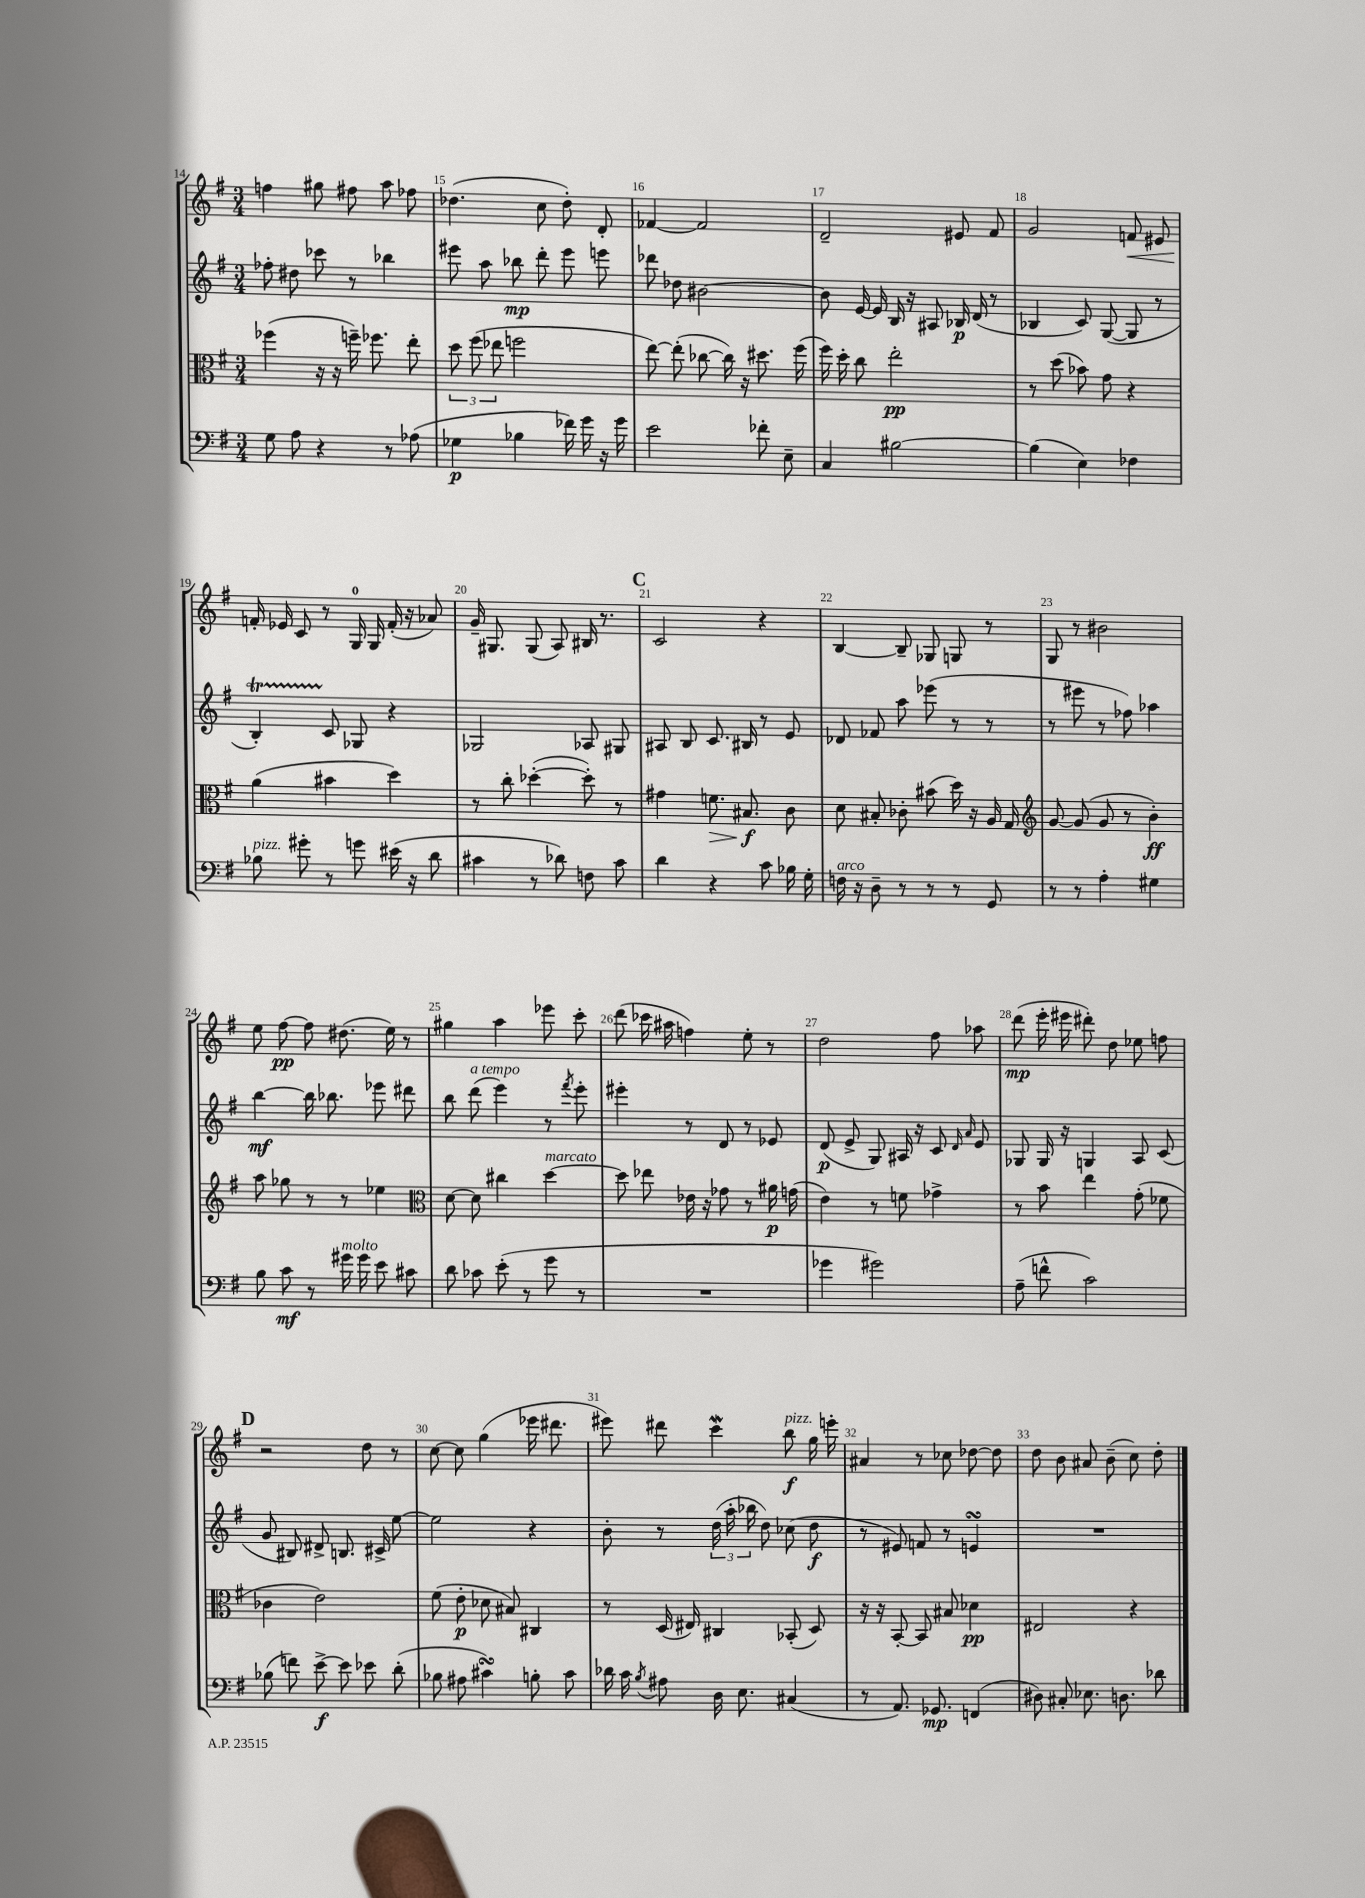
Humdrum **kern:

**kern	**dynam	**kern	**dynam	**kern	**dynam	**kern	**dynam
*part4	*part4	*part3	*part3	*part2	*part2	*part1	*part1
*staff4	*staff4	*staff3	*staff3	*staff2	*staff2	*staff1	*staff1
*clefF4	*	*clefC3	*	*clefG2	*	*clefG2	*
*k[f#]	*	*k[f#]	*	*k[f#]	*	*k[f#]	*
*M3/4	*	*M3/4	*	*M3/4	*	*M3/4	*
=14	=14	=14	=14	=14	=14	=14	=14
8G\	.	(4ff-X\	.	8ff-X'\	.	4ffn\	.
8A\	.	.	.	8dd#X\	.	.	.
4r	.	16r	.	8ccc-X\	.	8gg#X\	.
.	.	16r	.	.	.	.	.
.	.	16ffn~\)	.	8r	.	8ff#X\	.
.	.	8.ff-X\	.	.	.	.	.
8r	.	.	.	4bb-X\	.	8aa\	.
(8A-X\	.	8ee'\	.	.	.	8ff-X\	.
=15	=15	=15	=15	=15	=15	=15	=15
4G-X\	p	12dd\	.	8eee#X\	.	(4.dd-X\	.
.	.	(12ff#\	.	.	.	.	.
.	.	.	.	8aa\	.	.	.
.	.	12ee-X\	.	.	.	.	.
4B-X\	.	2ffn\	.	8bb-X\	mp	.	.
.	.	.	.	8ddd'\	.	8cc\	.
16f-X\)	.	.	.	8eee#\	.	8dd-'\)	.
16g\	.	.	.	.	.	.	.
16r	.	.	.	8eeen\	.	8d'/	.
16g\	.	.	.	.	.	.	.
=16	=16	=16	=16	=16	=16	=16	=16
2e\	.	[8ee\)	.	8ddd-X\	.	[4f-X/	.
.	.	(8ee'\]	.	8dd-X\	.	.	.
.	.	[8cc-X\	.	[2b#X\	.	2f-/]	.
.	.	16cc-\])	.	.	.	.	.
.	.	16r	.	.	.	.	.
8f-X'\	.	8.dd#X\	.	.	.	.	.
8E~\	.	.	.	.	.	.	.
.	.	(16ff#\	.	.	.	.	.
=17	=17	=17	=17	=17	=17	=17	=17
4C/	.	16ff#\)	.	8b#\]	.	2d~/	.
.	.	16dd'\	.	.	.	.	.
.	.	8cc\	.	[16e/	.	.	.
.	.	.	.	16e/]	.	.	.
[2B#X\	.	2ee'\	pp	16B/	.	.	.
.	.	.	.	16r	.	.	.
.	.	.	.	8A#X/	.	.	.
.	.	.	.	16B-X/	p	8e#X/	.
.	.	.	.	(16d/	.	.	.
.	.	.	.	8r	.	8f#/	.
=18	=18	=18	=18	=18	=18	=18	=18
(4B#\]	.	8r	.	4B-X/	.	2g/	.
.	.	(8dd\	.	.	.	.	.
4E\)	.	8b-X\)	.	8c/)	.	.	.
.	.	8g\	.	([8G/	.	.	.
!	!	!	!	!	!	!	!LO:HP:b
4F-X\	.	4r	.	8G/]	.	8fn/	<
.	.	.	.	8r	.	8e#X/	.
!!LO:LB:g=z
=19	=19	=19	=19	=19	=19	=19	=19
!LO:TX:a:i:t=pizz.	!	!	!	!	!	!	!
8B-X\	.	(4a\	.	4Bt'/)	.	16fn'/	.
.	.	.	.	.	.	16e-X/	[
8g#X'\	.	.	.	.	.	8c/	.
8r	.	4b#X\	.	8c/	.	8r	.
8gn\	.	.	.	8G-X/	.	16G/	.
.	.	.	.	.	.	16G/	.
(16e#X\	.	4dd\)	.	4r	.	(16f'/	.
16r	.	.	.	.	.	16r	.
8d\	.	.	.	.	.	8a-X/)	.
=20	=20	=20	=20	=20	=20	=20	=20
4c#X\	.	8r	.	2G-X/	.	16g~/	.
.	.	.	.	.	.	8.G#X/	.
.	.	8cc'\	.	.	.	.	.
8r	.	([4dd-X'\	.	.	.	(8G#/	.
8d-X\)	.	.	.	.	.	8A/)	.
8Fn\	.	8dd-'\])	.	8A-X/	.	16B#X/	.
.	.	.	.	.	.	8.r	.
8c#\	.	8r	.	8G#X/	.	.	.
!!LO:REH:place=s1:t=C
=21	=21	=21	=21	=21	=21	=21	=21
4d\	.	4g#X\	.	8A#X/	.	2c/	.
.	.	.	.	8B/	.	.	.
!	!	!	!LO:HP:b	!	!	!	!
4r	.	8.fn\	>	8.c/	.	.	.
.	.	8.B#X/	f	16B#X/	.	.	.
8c\	.	.	.	8r	.	4r	.
16B-X\	.	8c\	]	8e/	.	.	.
16G'\	.	.	.	.	.	.	.
=22	=22	=22	=22	=22	=22	=22	=22
!LO:TX:a:i:t=arco	!	!	!	!	!	!	!
16Fn\	.	8d\	.	8d-X/	.	[4B/	.
16r	.	.	.	.	.	.	.
8D~\	.	8B#X'/	.	8f-X/	.	.	.
8r	.	8c-X'\	.	8aa\	.	8B~/]	.
8r	.	(8b#X\	.	(8eee-X\	.	8G-X/	.
8r	.	16dd\)	.	8r	.	8Gn/	.
.	.	16r	.	.	.	.	.
8GG/	.	16A/	.	8r	.	8r	.
.	.	16G/	.	.	.	.	.
=23	=23	=23	=23	=23	=23	=23	=23
*	*	*clefG2	*	*	*	*	*
8r	.	[8g/	.	8r	.	8G/	.
8r	.	(8g/]	.	8eee#X\	.	8r	.
4A'\	.	8g/	.	8r	.	2b#X\	.
.	.	8r	.	8ff-X\)	.	.	.
4G#X\	.	4b'\)	ff	4aa-X\	.	.	.
!!LO:LB:g=z
=24	=24	=24	=24	=24	=24	=24	=24
8B\	.	8aa\	.	[4bb\	mf	8ee\	.
8c\	mf	8gg-X\	.	.	.	[8ff#\	pp
8r	.	8r	.	16bb\]	.	8ff#\]	.
.	.	.	.	8.bb-X\	.	.	.
!LO:TX:a:i:t=molto	!	!	!	!	!	!	!
16g#X\	.	8r	.	.	.	(8.dd#X\	.
16g#\	.	.	.	.	.	.	.
8e\	.	4ee-X\	.	8eee-X\	.	.	.
.	.	.	.	.	.	16ee\)	.
8c#X\	.	.	.	8ddd#X\	.	8r	.
=25	=25	=25	=25	=25	=25	=25	=25
*	*	*clefC3	*	*	*	*	*
8d\	.	[8d\	.	8bb\	.	4gg#X\	.
!	!	!	!	!LO:TX:a:i:t=a tempo	!	!	!
8c-X\	.	8d\]	.	(8ddd\	.	.	.
(8e'\	.	4cc#X\	.	4eee\)	.	4aa\	.
8r	.	.	.	.	.	.	.
!	!	!LO:TX:a:i:t=marcato	!	!	!	!	!
8g\	.	[4dd\	.	8r	.	8eee-X\	.
.	.	.	.	8qfff#/	.	.	.
8r	.	.	.	8eee'\	.	8ccc'\	.
=26	=26	=26	=26	=26	=26	=26	=26
2.r	.	8dd\]	.	4eee#X'\	.	(8ddd\	.
.	.	8ee-X\	.	.	.	16ccc-X\	.
.	.	.	.	.	.	16aa#X\	.
.	.	16e-X\	.	8r	.	4ffn\)	.
.	.	16r	.	.	.	.	.
.	.	8g-X\	.	8d/	.	.	.
.	.	8r	.	8r	.	8ee'\	.
.	.	16a#X\	p	8e-X/	.	8r	.
.	.	(16gn\	.	.	.	.	.
=27	=27	=27	=27	=27	=27	=27	=27
4g-X\	.	4e\)	.	(8d/	p	2dd\	.
.	.	.	.	8e^/	.	.	.
2g#X\)	.	8r	.	8G/)	.	.	.
.	.	8fn\	.	16A#X/	.	.	.
.	.	.	.	16r	.	.	.
.	.	4g-X^\	.	8c/	.	8ff#\	.
.	.	.	.	16qqd/	.	.	.
.	.	.	.	16qqa/	.	.	.
.	.	.	.	8e/	.	8aa-X\	.
=28	=28	=28	=28	=28	=28	=28	=28
(8A~\	.	8r	.	8G-X/	.	(8ddd\	mp
8fn^^\	.	8b\	.	16G-/	.	16eee'\	.
.	.	.	.	16r	.	16eee#X\	.
2c\)	.	4ee\	.	4Gn/	.	8ddd#X'\)	.
.	.	.	.	.	.	8dd\	.
.	.	(8g'\	.	8A/	.	8ee-X\	.
.	.	8f-X\	.	(8c/	.	8ffn\	.
!!LO:LB:g=z
!!LO:REH:place=s1:t=D
=29	=29	=29	=29	=29	=29	=29	=29
(8B-X\	.	4c-X\	.	8g/	.	2r	.
8fn\)	.	.	.	8B#X/)	.	.	.
[8e^\	f	2e\)	.	8d#X^/	.	.	.
8e\]	.	.	.	8.Bn/	.	.	.
8e-X\	.	.	.	.	.	8dd\	.
.	.	.	.	16c#X^/	.	.	.
(8d'\	.	.	.	[8ee\	.	8r	.
=30	=30	=30	=30	=30	=30	=30	=30
8B-X\	.	(8f#\	.	2ee\]	.	[8cc\	.
8A#X\	.	8e'\	p	.	.	8cc\]	.
4c#XsSsS\)	.	8d-X\	.	.	.	(4gg\	.
.	.	8B#X/)	.	.	.	.	.
8Bn'\	.	4C#X/	.	4r	.	16eee-X\	.
.	.	.	.	.	.	8.ddd#X\	.
8c#\	.	.	.	.	.	.	.
=31	=31	=31	=31	=31	=31	=31	=31
16d-X\	.	8r	.	8b'\	.	8eee#X\)	.
16c\	.	.	.	.	.	.	.
8qB/	.	.	.	.	.	.	.
8A#X\	.	(16D/	.	8r	.	8ddd#X\	.
.	.	16E#X/)	.	.	.	.	.
16D\	.	4C#X/	.	(24dd\	.	4cccw\	.
.	.	.	.	24aa'\	.	.	.
8.E\	.	.	.	.	.	.	.
.	.	.	.	24bb-X\	.	.	.
.	.	.	.	8dd\)	.	.	.
!	!	!	!	!	!	!LO:TX:a:i:t=pizz.	!
(4C#X/	.	(8BB-X'/	.	(8cc-X\	.	8bb\	f
.	.	8D/)	.	8dd\	f	16gg\	.
.	.	.	.	.	.	16eeen'\	.
=32	=32	=32	=32	=32	=32	=32	=32
8r	.	16r	.	8r	.	4a#X/	.
.	.	16r	.	.	.	.	.
8.AA/)	.	[8BB'/	.	8e#X/)	.	.	.
.	.	8BB/]	.	8fn/	.	8r	.
8.GG-X/	mp	.	.	.	.	.	.
.	.	8B#X/	.	8r	.	8cc-X\	.
(4FFn/	.	4d-X\	pp	4ensSSS/	.	[8dd-X\	.
.	.	.	.	.	.	8dd-\]	.
=33	=33	=33	=33	=33	=33	=33	=33
8D#X\)	.	2E#X/	.	2.r	.	8dd\	.
8C#X'/	.	.	.	.	.	8b\	.
8.E-X\	.	.	.	.	.	8a#X/	.
.	.	.	.	.	.	(8b~\	.
8.Dn\	.	.	.	.	.	.	.
.	.	4r	.	.	.	8cc\)	.
8d-X\	.	.	.	.	.	8dd'\	.
==	==	==	==	==	==	==	==
*-	*-	*-	*-	*-	*-	*-	*-
